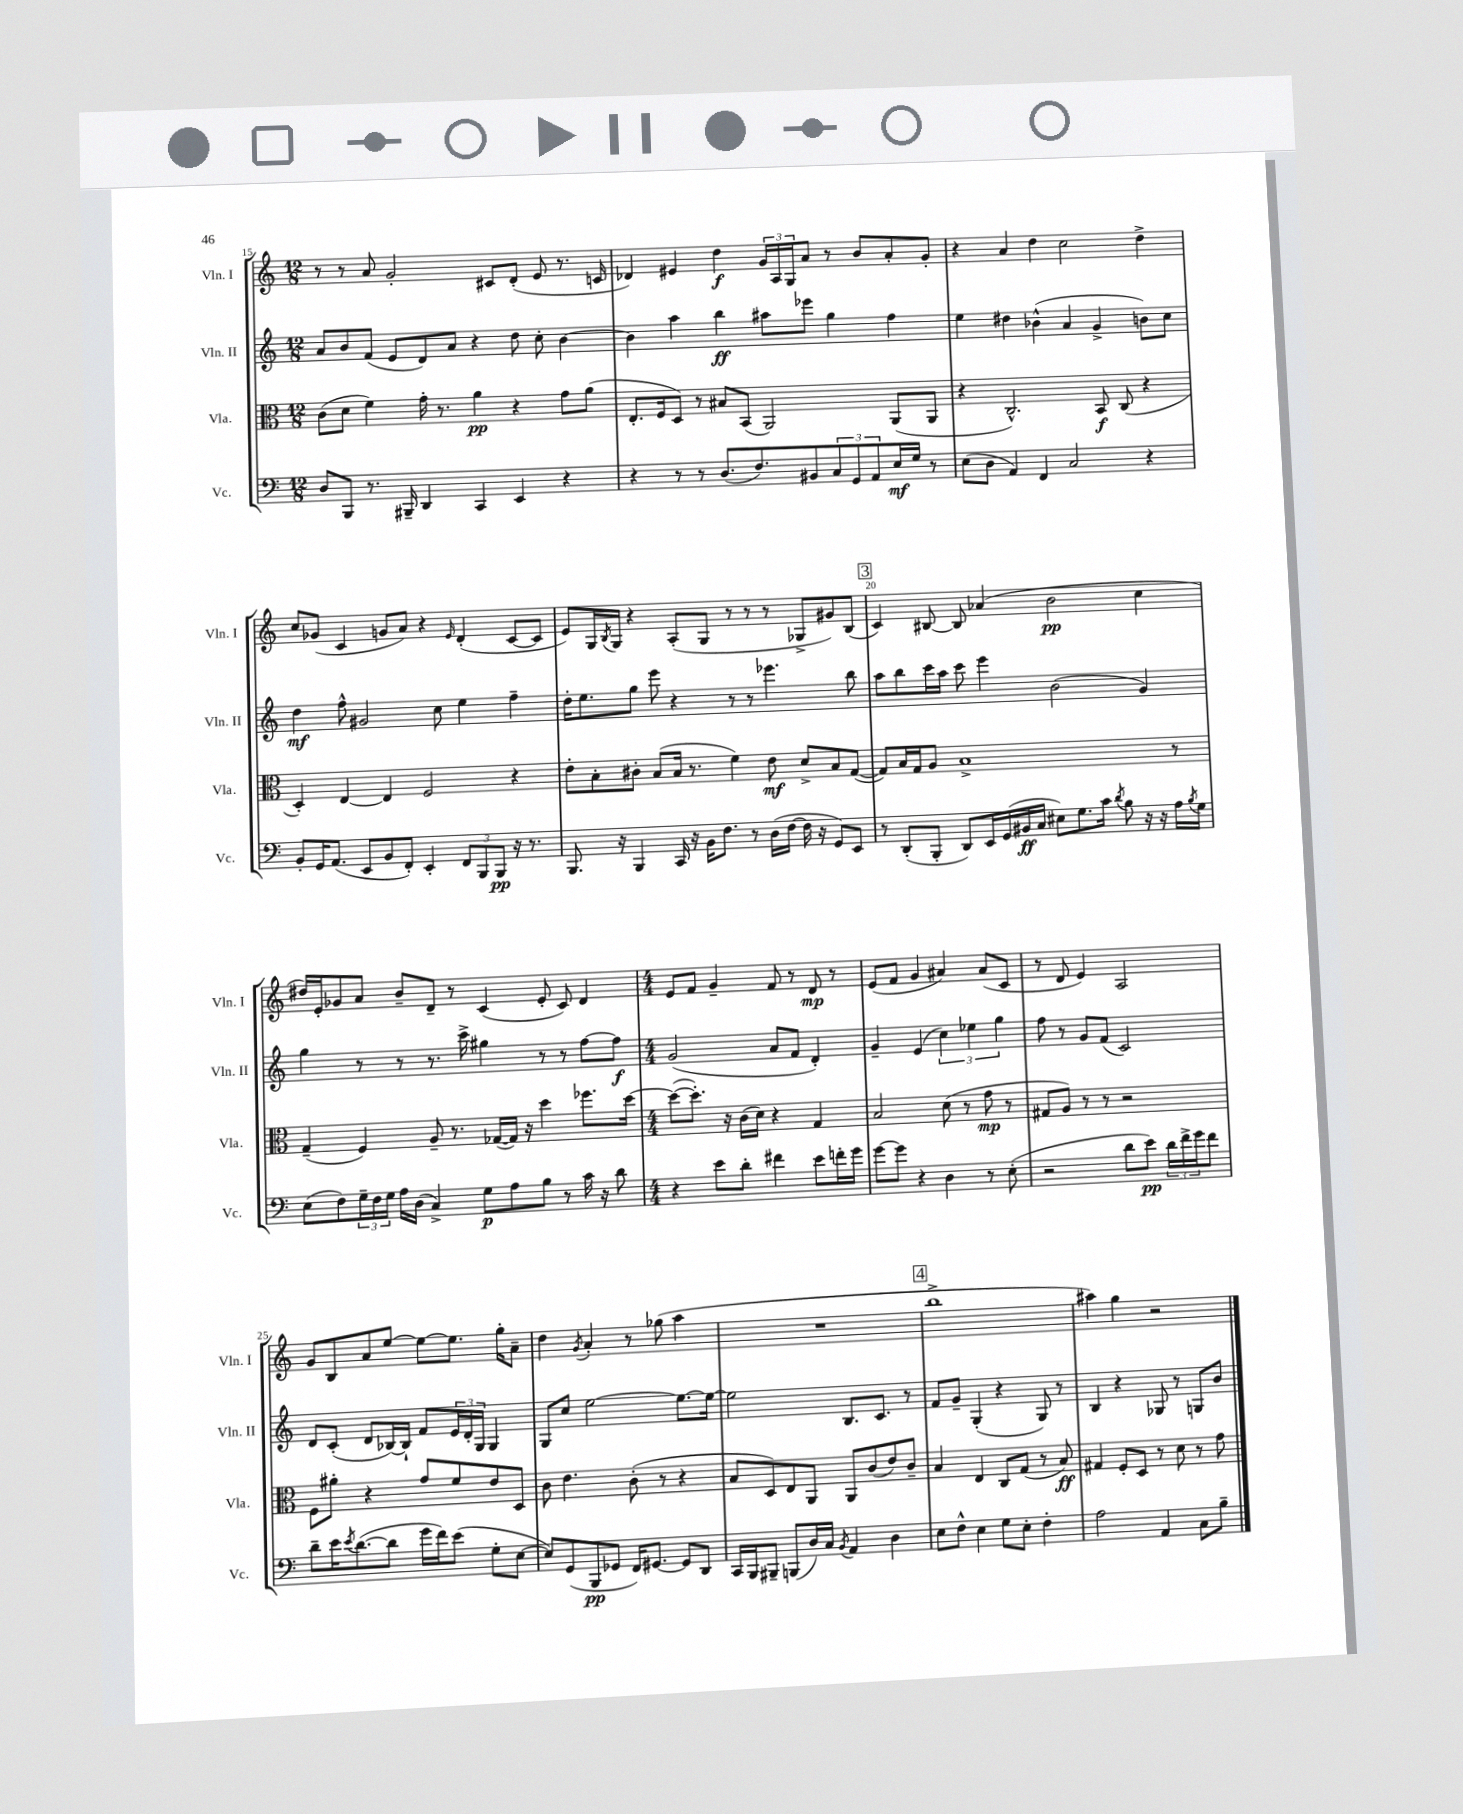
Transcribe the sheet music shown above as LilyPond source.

<<
\new StaffGroup <<
\new Staff = "s0" \with { instrumentName = "Vln. I" shortInstrumentName = "Vln. I" } {
    \clef treble \key c \major \numericTimeSignature \time 12/8
    r8 r8 a'8 g'2-. cis'8 d'8-.( e'8 r8. c'16 |
    des'4) eis'4 d''4\f \tuplet 3/2 { g'16 a16 g16 } a'8 r8 b'8 a'8-. g'8-. |
    r4 a'4 d''4 c''2 d''4-> |
    c''8 ges'8( c'4 g'8 a'8) r4 \grace { e'16 } d'4-.( c'8~ c'8 |
    e'8) g16 \acciaccatura { b8 } g16 r4 a8-.( g8 r8 r8 r8 ges8-> gis'8) b8( |
    \mark \markup { \box "3" } c'4) bis8~ bis8 aes'4( b'2\pp c''4 |
    dis''16) e'16-. ges'8 a'8 b'8-- d'8-- r8 c'4( e'8-. c'8) d'4 |
    \numericTimeSignature \time 4/4 e'8 f'8 g'4-- f'8 r8 d'8\mp r8 |
    e'8( f'8 g'4 ais'4) ais'8( c'8 |
    r8 d'8 e'4) a2 |
    g'8 b8 a'8 e''8~ e''8~ e''8. g''16-. a'8-- |
    d''4 \acciaccatura { g'8 } a'4-. r8 ges''8( a''4 |
    R1 |
    \mark \markup { \box "4" } b''1-> |
    ais''4) g''4 r2 \bar "|." |
}
\new Staff = "s1" \with { instrumentName = "Vln. II" shortInstrumentName = "Vln. II" } {
    \clef treble \key c \major \numericTimeSignature \time 12/8
    a'8 b'8 f'8( e'8 d'8) a'8 r4 d''8 c''8-. b'4~ |
    b'4 a''4 b''4\ff ais''8 ees'''8 g''4 f''4 |
    e''4 dis''4 bes'4-^( a'4 g'4-> b'8) c''8 |
    d''4\mf f''8-^ gis'2 c''8 e''4 f''4-- |
    d''16-. e''8. g''8 e'''8 r4 r8 r8 ees'''4. b''8 |
    \mark \markup { \box "3" } a''8 b''8 c'''16 a''16 c'''8 e'''4 b'2( g'4) |
    g''4 r8 r8 r8. c'''16-> gis''4 r8 r8 f''8~ f''8\f |
    \numericTimeSignature \time 4/4 g'2( a'8 f'8 d'4-.) |
    g'4-- e'4( \tuplet 3/2 { c''4) ees''4 g''4 } |
    f''8 r8 g'8 f'8( c'2) |
    d'8 c'8-.( d'8 bes16~) bes16-! f'8 \tuplet 3/2 { e'16 d'16-. g16 } g4 |
    g8 c''8 e''2~ e''8.~ e''16~ |
    e''2 b8. c'8. r8 |
    \mark \markup { \box "4" } f'8 g'8-- g4-.( r4 g8) r8 |
    b4 r4 ges8 r8 g8 b'8 \bar "|." |
}
\new Staff = "s2" \with { instrumentName = "Vla." shortInstrumentName = "Vla." } {
    \clef alto \key c \major \numericTimeSignature \time 12/8
    c'8( d'8 f'4) g'16-. r8. a'4\pp r4 g'8 a'8( |
    e8.-. f16 d8) r8 bis8 b,8( a,2) a,8( a,8 |
    r4 c2.-^) b,8\f c8( r4 |
    d4-.) e4~ e4 f2 r4 |
    e'8-. b8-. cis'8-. b8( b16 r8. f'4) e'8\mf d'8-> b8 g8~( |
    \mark \markup { \box "3" } g8) b16 g16 a8 b1-> r8 |
    g4--( f4) a8-- r8. ges16~( ges16) r16 d''4 fes''8. d''16~ |
    \numericTimeSignature \time 4/4 d''8~( d''8.-.) r16 c'16( d'16) r4 g4 |
    b2 d'8( r8 g'8\mp r8 |
    gis8 a8) r8 r8 r2 |
    f8 ais'8-. r4 g'8 f'8 e'8 d8 |
    c'8 e'4. c'8-.( r8 r4 |
    b8 d8) e8 a,8 a,8 c'8( e'8) c'8-- |
    \mark \markup { \box "4" } b4 e4 c8 g8( r8 b8\ff) |
    gis4 f8-. d8 r8 d'8 r8 g'8 \bar "|." |
}
\new Staff = "s3" \with { instrumentName = "Vc." shortInstrumentName = "Vc." } {
    \clef bass \key c \major \numericTimeSignature \time 12/8
    d8 b,,8 r8. bis,,16-- d,4 c,4 e,4 r4 |
    r4 r8 r8 d8.( f8.) bis,8 \tuplet 3/2 { c8 g,8 a,8 } e16\mf g16 r8 |
    e8( d8 a,4) f,4 c2 r4 |
    b,8-. g,16 a,8.( e,8 b,8 f,8-.) e,4-. \tuplet 3/2 { f,8 b,,8 b,,8\pp } r16 r8. |
    b,,8. r16 b,,4 c,16 r16 b,16 f8. r8 d16( f16~ f16 r16 g,8) e,8 |
    \mark \markup { \box "3" } r8 d,8-.( b,,8-. d,8) e,16 g,16( bis,16\ff c16 eis8) g8. c'16 \acciaccatura { d'8 } b8 r16 r16 a16 \acciaccatura { b8 } g16 |
    e8( f8) \tuplet 3/2 { g16-- f16 g16 } a16 d16( c4->) g8\p a8 b8 r8 c'16 r16 d'8 |
    \numericTimeSignature \time 4/4 r4 e'8 d'8-. fis'4 e'8 f'16-. g'16 |
    g'8~ g'8 r4 d4 r8 e8-.( |
    r2 d'8 e'8\pp) \tuplet 3/2 { d'16 f'16-> g'16 } f'8 |
    d'8-- e'16 \acciaccatura { e'8 } d'8.~( d'8 g'16 f'16) e'8( g8-. e8~ |
    e8) g,8( b,,8\pp ges,8 f,16) gis,8.~ gis,8 d,8 |
    c,16 b,,16 bis,,8-- b,,8( d16) c16 \acciaccatura { b,8 } a,4 d4 |
    \mark \markup { \box "4" } e8 f8-^ e4 g8 e8-. f4-. |
    a2 a,4 c8 b8-- \bar "|." |
}
>>
>>
\layout { \context { \Score currentBarNumber = #15 \override BarNumber.break-visibility = ##(#f #t #t) barNumberVisibility = #(every-nth-bar-number-visible 5) } }
